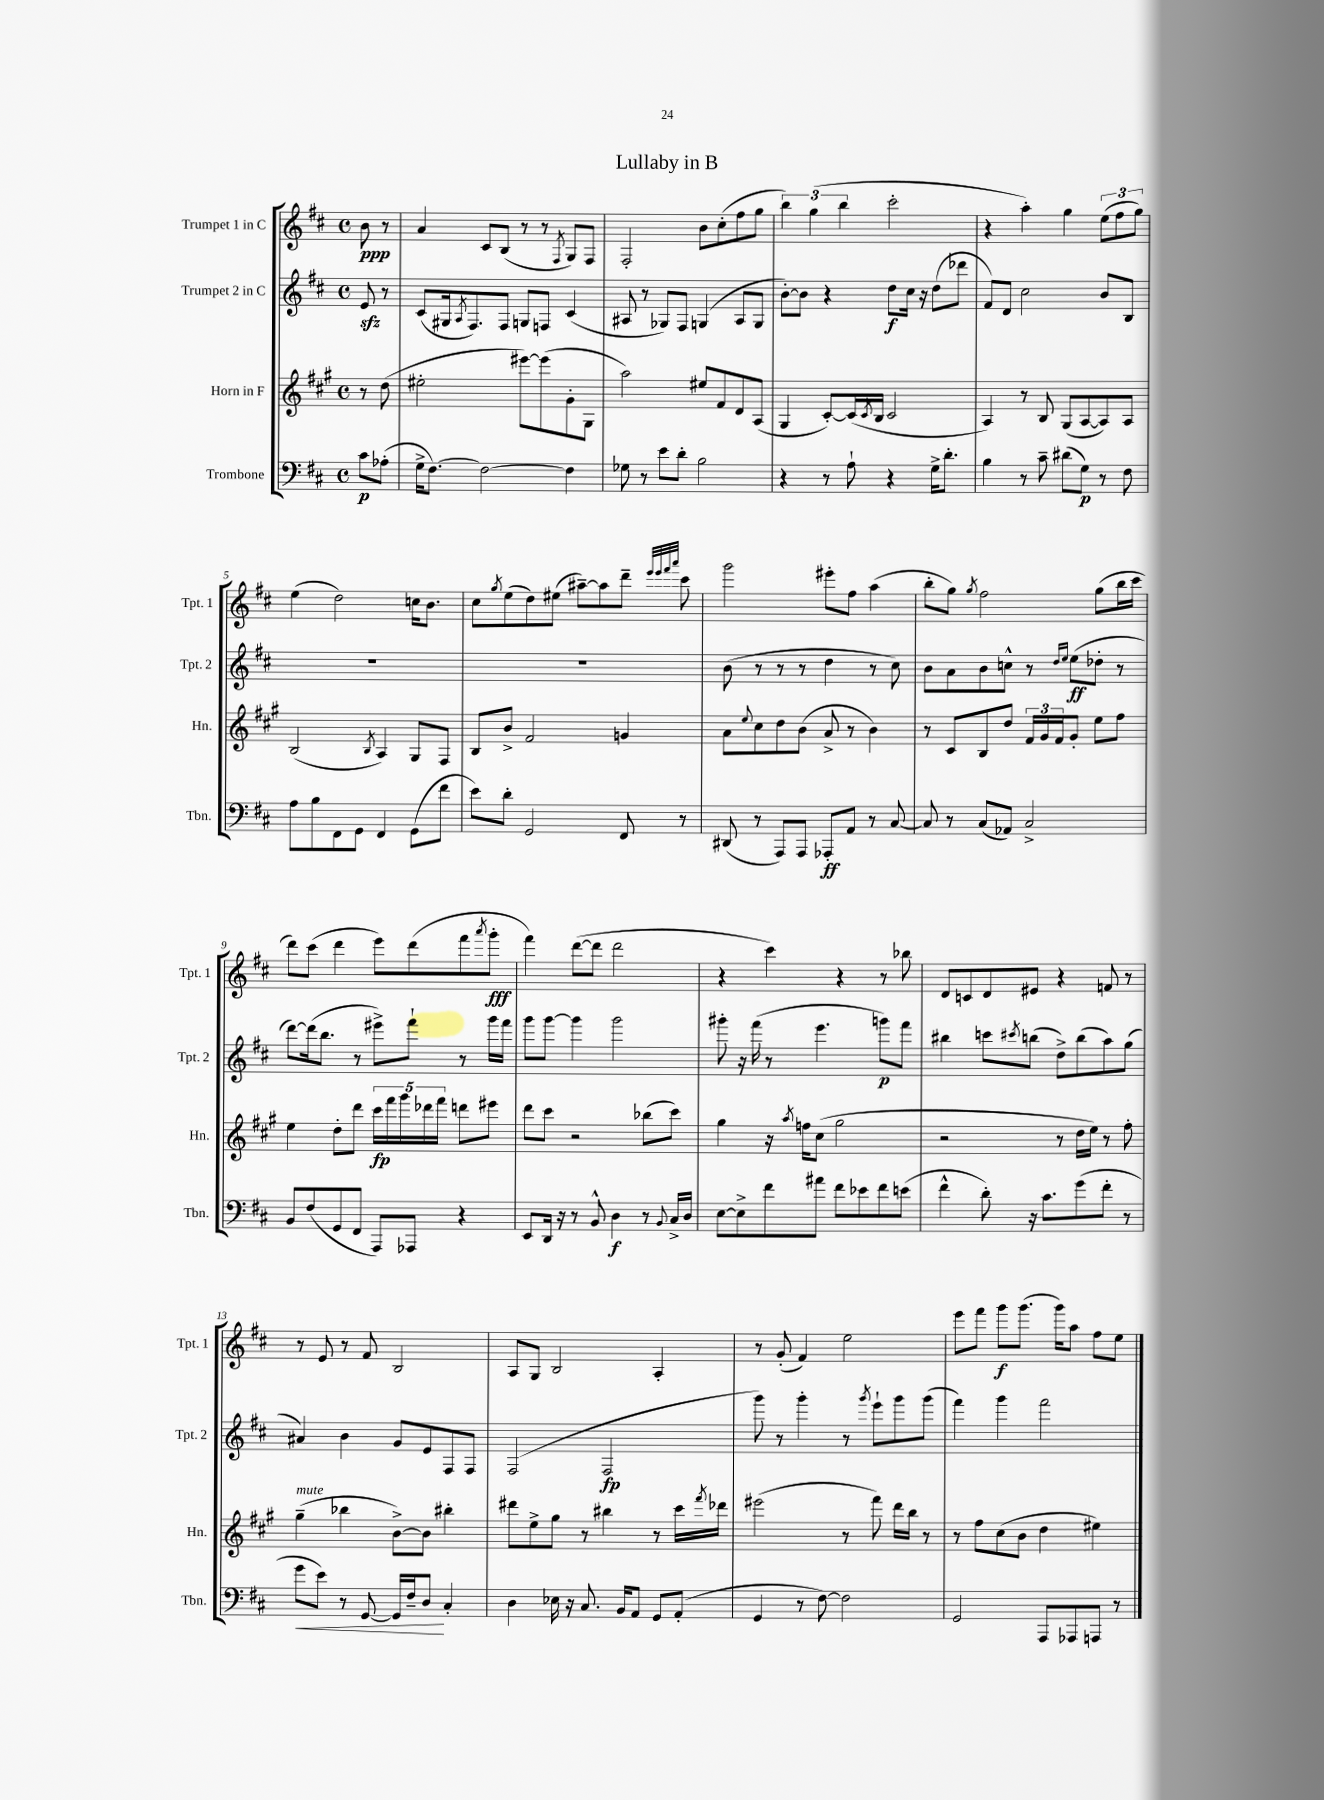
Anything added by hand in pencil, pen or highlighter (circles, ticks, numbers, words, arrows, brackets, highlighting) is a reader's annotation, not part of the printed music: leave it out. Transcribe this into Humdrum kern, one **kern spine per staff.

**kern	**dynam	**kern	**dynam	**kern	**dynam	**kern	**dynam
*part4	*part4	*part3	*part3	*part2	*part2	*part1	*part1
*staff4	*staff4	*staff3	*staff3	*staff2	*staff2	*staff1	*staff1
*I"Trombone	*	*I"Horn in F	*	*I"Trumpet 2 in C	*	*I"Trumpet 1 in C	*
*I'Tbn.	*	*I'Hn.	*	*I'Tpt. 2	*	*I'Tpt. 1	*
*clefF4	*	*clefG2	*	*clefG2	*	*clefG2	*
*k[f#c#]	*	*k[f#c#g#]	*	*k[f#c#]	*	*k[f#c#]	*
*M4/4	*	*M4/4	*	*M4/4	*	*M4/4	*
*met(c)	*	*met(c)	*	*met(c)	*	*met(c)	*
=	=	=	=	=	=	=	=
8c#\L	p	8r	.	8ezz/	.	8b\	ppp
(8A-X'\J	.	(8dd\	.	8r	.	8r	.
=1	=1	=1	=1	=1	=1	=1	=1
16G^\KL	.	2ee#X'\	.	(8c#/L	.	4a/	.
[8.F#\J)	.	.	.	.	.	.	.
.	.	.	.	16G#X/k	.	.	.
.	.	.	.	8qA/	.	.	.
.	.	.	.	8.F#/)	.	.	.
2F#\_	.	.	.	.	.	8c#/L	.
.	.	.	.	8F#/J	.	(8B/J	.
.	.	[8eee#X\L)	.	8Gn/L	.	8r	.
.	.	(8eee#\]	.	8Fn/J	.	8r	.
.	.	.	.	.	.	8qF#/	.
4F#\]	.	8g#'\	.	(4c#/	.	8G/L)	.
.	.	8G#\J	.	.	.	8F#/J	.
=2	=2	=2	=2	=2	=2	=2	=2
8G-X\	.	2aa\)	.	8A#X/	.	2F#'/	.
8r	.	.	.	8r	.	.	.
8e\L	.	.	.	8G-X/L)	.	.	.
8d'\J	.	.	.	8F#/J	.	.	.
2B\	.	8ee#X/L	.	(4Gn/	.	8b\L	.
.	.	8f#/	.	.	.	(8cc#'\	.
.	.	8d/	.	8A#/L	.	8ff#\	.
.	.	(8A/J	.	8G/J	.	8gg\J	.
=3	=3	=3	=3	=3	=3	=3	=3
4r	.	4G#/	.	[8b'\L)	.	6bb\)	.
.	.	.	.	8b\J]	.	.	.
.	.	.	.	.	.	(6gg\	.
8r	.	[8c#'/L)	.	4r	.	.	.
.	.	.	.	.	.	6bb\	.
8A`\	.	(16c#/L]	.	.	.	.	.
.	.	8qc#/	.	.	.	.	.
.	.	16B/JJ	.	.	.	.	.
4r	.	2c#/	.	8dd\L	f	2ccc#'\	.
.	.	.	.	16cc#\Jk	.	.	.
.	.	.	.	16r	.	.	.
16G^\KL	.	.	.	(8dd\L	.	.	.
8.d'\J	.	.	.	.	.	.	.
.	.	.	.	8ddd-X\J	.	.	.
=4	=4	=4	=4	=4	=4	=4	=4
4B\	.	4A/)	.	8f#/L)	.	4r	.
.	.	.	.	8d/J	.	.	.
8r	.	8r	.	2cc#\	.	4aa'\)	.
8c#~\	.	8B/	.	.	.	.	.
(8d#X\L	.	(8G#/L	.	.	.	4gg\	.
8G\J)	p	[8A/	.	.	.	.	.
8r	.	8A/])	.	8b/L	.	(12ee\L	.
.	.	.	.	.	.	12ff#\	.
8F#\	.	8A/J	.	8B/J	.	.	.
.	.	.	.	.	.	12gg\J)	.
!!LO:LB:g=z
=5	=5	=5	=5	=5	=5	=5	=5
8A\L	.	(2B/	.	1r	.	(4ee\	.
8B\	.	.	.	.	.	.	.
8FF#\	.	.	.	.	.	2dd\)	.
8GG\J	.	.	.	.	.	.	.
.	.	8qB/	.	.	.	.	.
4FF#/	.	4A/)	.	.	.	.	.
(8GG\L	.	8G#/L	.	.	.	16ccn\KL	.
.	.	.	.	.	.	8.b\J	.
8f#\J	.	8F#/J	.	.	.	.	.
=6	=6	=6	=6	=6	=6	=6	=6
8e\L)	.	8B/L	.	1r	.	8cc#\L	.
.	.	.	.	.	.	8qgg/	.
8d'\J	.	8b^/J	.	.	.	(8ee\	.
2GG/	.	2f#/	.	.	.	8dd\)	.
.	.	.	.	.	.	(8ee#X\J	.
.	.	.	.	.	.	[8aa#X~\L)	.
.	.	.	.	.	.	8aa#\]	.
8FF#/	.	4gn/	.	.	.	8ddd~\J	.
.	.	.	.	.	.	32qqeee/LLL	.
.	.	.	.	.	.	32qqeee/	.
.	.	.	.	.	.	32qqfff#/	.
.	.	.	.	.	.	32qqaaa/JJJ	.
8r	.	.	.	.	.	8ccc#\	.
=7	=7	=7	=7	=7	=7	=7	=7
(8DD#X/	.	8a\L	.	(8b\	.	2ggg\	.
.	.	8qqee/	.	.	.	.	.
8r	.	8cc#\	.	8r	.	.	.
8AAA/L)	.	8dd\	.	8r	.	.	.
8AAA/J	.	(8b\J	.	8r	.	.	.
8AAA-X'/L	ff	8a^/	.	4dd\	.	8eee#X'\L	.
8AA/J	.	8r	.	.	.	8ff#\J	.
8r	.	4b\)	.	8r	.	(4aa\	.
[8C#/	.	.	.	8cc#\)	.	.	.
=8	=8	=8	=8	=8	=8	=8	=8
8C#/]	.	8r	.	8b\L	.	8bb'\L	.
8r	.	8c#/L	.	8a\	.	8gg\J)	.
.	.	.	.	.	.	8qgg/	.
(8C#/L	.	8B/	.	8b\	.	2ff#\	.
8AA-X/J)	.	8dd/J	.	8ccn^^\J	.	.	.
2C#^/	.	24f#/LL	.	8r	.	.	.
.	.	24g#/	.	.	.	.	.
.	.	24f#/J	.	.	.	.	.
.	.	.	.	16qqdd/LL	.	.	.
.	.	.	.	16qqee/JJ	.	.	.
.	.	8g#'/J	.	(8ee\L	ff	.	.
.	.	8ee\L	.	8dd-X'\J	.	(8gg\L	.
.	.	8ff#\J	.	8r	.	16bb\L	.
.	.	.	.	.	.	16ccc#\JJ	.
!!LO:LB:g=z
=9	=9	=9	=9	=9	=9	=9	=9
8BB/L	.	4ee\	.	[8ddd\L)	.	8ddd\L)	.
(8F#/	.	.	.	(16ddd\k]	.	(8ccc#\J	.
.	.	.	.	8.bb\J	.	.	.
8GG/	.	8dd'\L	.	.	.	4ddd\	.
8FF#/J	.	8ddd\J	.	8r	.	.	.
8AAA/L)	.	20ccc#\LL	fp	8eee#X^\L)	.	8eee\L)	.
.	.	20fff#\	.	.	.	.	.
.	.	20ggg#\	.	.	.	.	.
8AAA-X/J	.	.	.	8fff#`\J	.	(8ddd\	.
.	.	20ddd-X\	.	.	.	.	.
.	.	20fff#\JJ	.	.	.	.	.
4r	.	8dddn\L	.	8r	.	8fff#\	.
.	.	.	.	.	.	8qaaa/	.
.	.	8eee#X\J	.	16ggg\LL	.	8ggg'\J	fff
.	.	.	.	16fff#\JJ	.	.	.
=10	=10	=10	=10	=10	=10	=10	=10
8EE/L	.	8ddd\L	.	8ggg\L	.	4fff#\)	.
16DD/Jk	.	8ccc#\J	.	[8ggg\J	.	.	.
16r	.	.	.	.	.	.	.
8r	.	2r	.	4ggg\]	.	([8ddd\L	.
8BB^^/	.	.	.	.	.	8ddd\J]	.
4D\	f	.	.	2ggg\	.	2ddd\	.
8r	.	(8bb-X\L	.	.	.	.	.
8qqBB/	.	.	.	.	.	.	.
16C#^/LL	.	8ccc#\J)	.	.	.	.	.
16D/JJ	.	.	.	.	.	.	.
=11	=11	=11	=11	=11	=11	=11	=11
[8E\L	.	4gg#\	.	8ggg#X'\	.	4r	.
8E^\]	.	.	.	16r	.	.	.
.	.	.	.	(16fff#\	.	.	.
8f#\	.	16r	.	8r	.	4ccc#\)	.
.	.	8qaa/	.	.	.	.	.
.	.	16ffn\KL	.	.	.	.	.
8a#X\J	.	(8cc#\J	.	4.eee\	.	.	.
8f#\L	.	2gg#\	.	.	.	4r	.
8e-X\	.	.	.	.	.	.	.
8f#\	.	.	.	8gggn\L)	p	8r	.
(8en\J	.	.	.	8fff#\J	.	8bb-X\	.
=12	=12	=12	=12	=12	=12	=12	=12
4f#^^\	.	2r	.	4bb#X\	.	8d/L	.
.	.	.	.	.	.	8cn/	.
8d'\)	.	.	.	8cccn\L	.	8d/	.
.	.	.	.	8qccc#X/	.	.	.
16r	.	.	.	(8bbn\J	.	8e#X/J	.
8.c#\L	.	.	.	.	.	.	.
.	.	8r	.	8dd^\L)	.	4r	.
(8g\	.	16dd\LL	.	(8bb\	.	.	.
.	.	16ee\JJ)	.	.	.	.	.
8f#'\J	.	8r	.	8aa\)	.	8fn/	.
8r	.	8ff#'\	.	(8gg\J	.	8r	.
!!LO:LB:g=z
=13	=13	=13	=13	=13	=13	=13	=13
!	!	!LO:TX:a:i:t=mute	!	!	!	!	!
!	!LO:HP:b	!	!	!	!	!	!
8g\L	<	(4gg#~\	.	4a#X/)	.	8r	.
8e\J)	.	.	.	.	.	8e/	.
8r	.	4bb-X\	.	4b\	.	8r	.
[8GG/	.	.	.	.	.	8f#/	.
16GG/LL]	.	[8b^\L)	.	8g/L	.	2B/	.
16F#~/J	.	.	.	.	.	.	.
8D/J	.	8b\J]	.	8e/	.	.	.
4C#'/	[	4bb#X'\	.	8F#/	.	.	.
.	.	.	.	8F#/J	.	.	.
=14	=14	=14	=14	=14	=14	=14	=14
4D\	.	8ddd#X\L	.	(2F#/	.	8A/L	.
.	.	8ee^\	.	.	.	8G/J	.
16E-X\	.	8gg#\J	.	.	.	2B/	.
16r	.	.	.	.	.	.	.
8.C#/	.	8r	.	.	.	.	.
.	.	4bb#X\	.	2F#/	fp	.	.
16BB/KL	.	.	.	.	.	.	.
8AA/J	.	.	.	.	.	.	.
8GG/L	.	8r	.	.	.	4A'/	.
(8AA'/J	.	16ccc#\LL	.	.	.	.	.
.	.	8qfff#/	.	.	.	.	.
.	.	16ddd-X\JJ	.	.	.	.	.
=15	=15	=15	=15	=15	=15	=15	=15
4GG/	.	(2eee#X\	.	8ggg\)	.	8r	.
.	.	.	.	8r	.	(8g'/	.
8r	.	.	.	4ggg'\	.	4f#/)	.
[8F#\)	.	.	.	.	.	.	.
2F#\]	.	8r	.	8r	.	2ee\	.
.	.	.	.	8qggg/	.	.	.
.	.	8fff#\)	.	8eee`\L	.	.	.
.	.	16ddd\LL	.	8ggg\	.	.	.
.	.	16bb\JJ	.	.	.	.	.
.	.	8r	.	(8ggg\J	.	.	.
=16	=16	=16	=16	=16	=16	=16	=16
2GG/	.	8r	.	4fff#\)	.	8eee\L	.
.	.	8ff#\L	.	.	.	8fff#\J	.
.	.	(8cc#\	.	4ggg\	.	8ggg\L	f
.	.	8b\J	.	.	.	(8.ggg\J	.
8AAA/L	.	4dd\	.	2fff#\	.	.	.
.	.	.	.	.	.	16ggg\KL)	.
8AAA-X/	.	.	.	.	.	8aa\J	.
8AAAn/J	.	4ee#X\)	.	.	.	8ff#\L	.
8r	.	.	.	.	.	8ee\J	.
==	==	==	==	==	==	==	==
*-	*-	*-	*-	*-	*-	*-	*-
